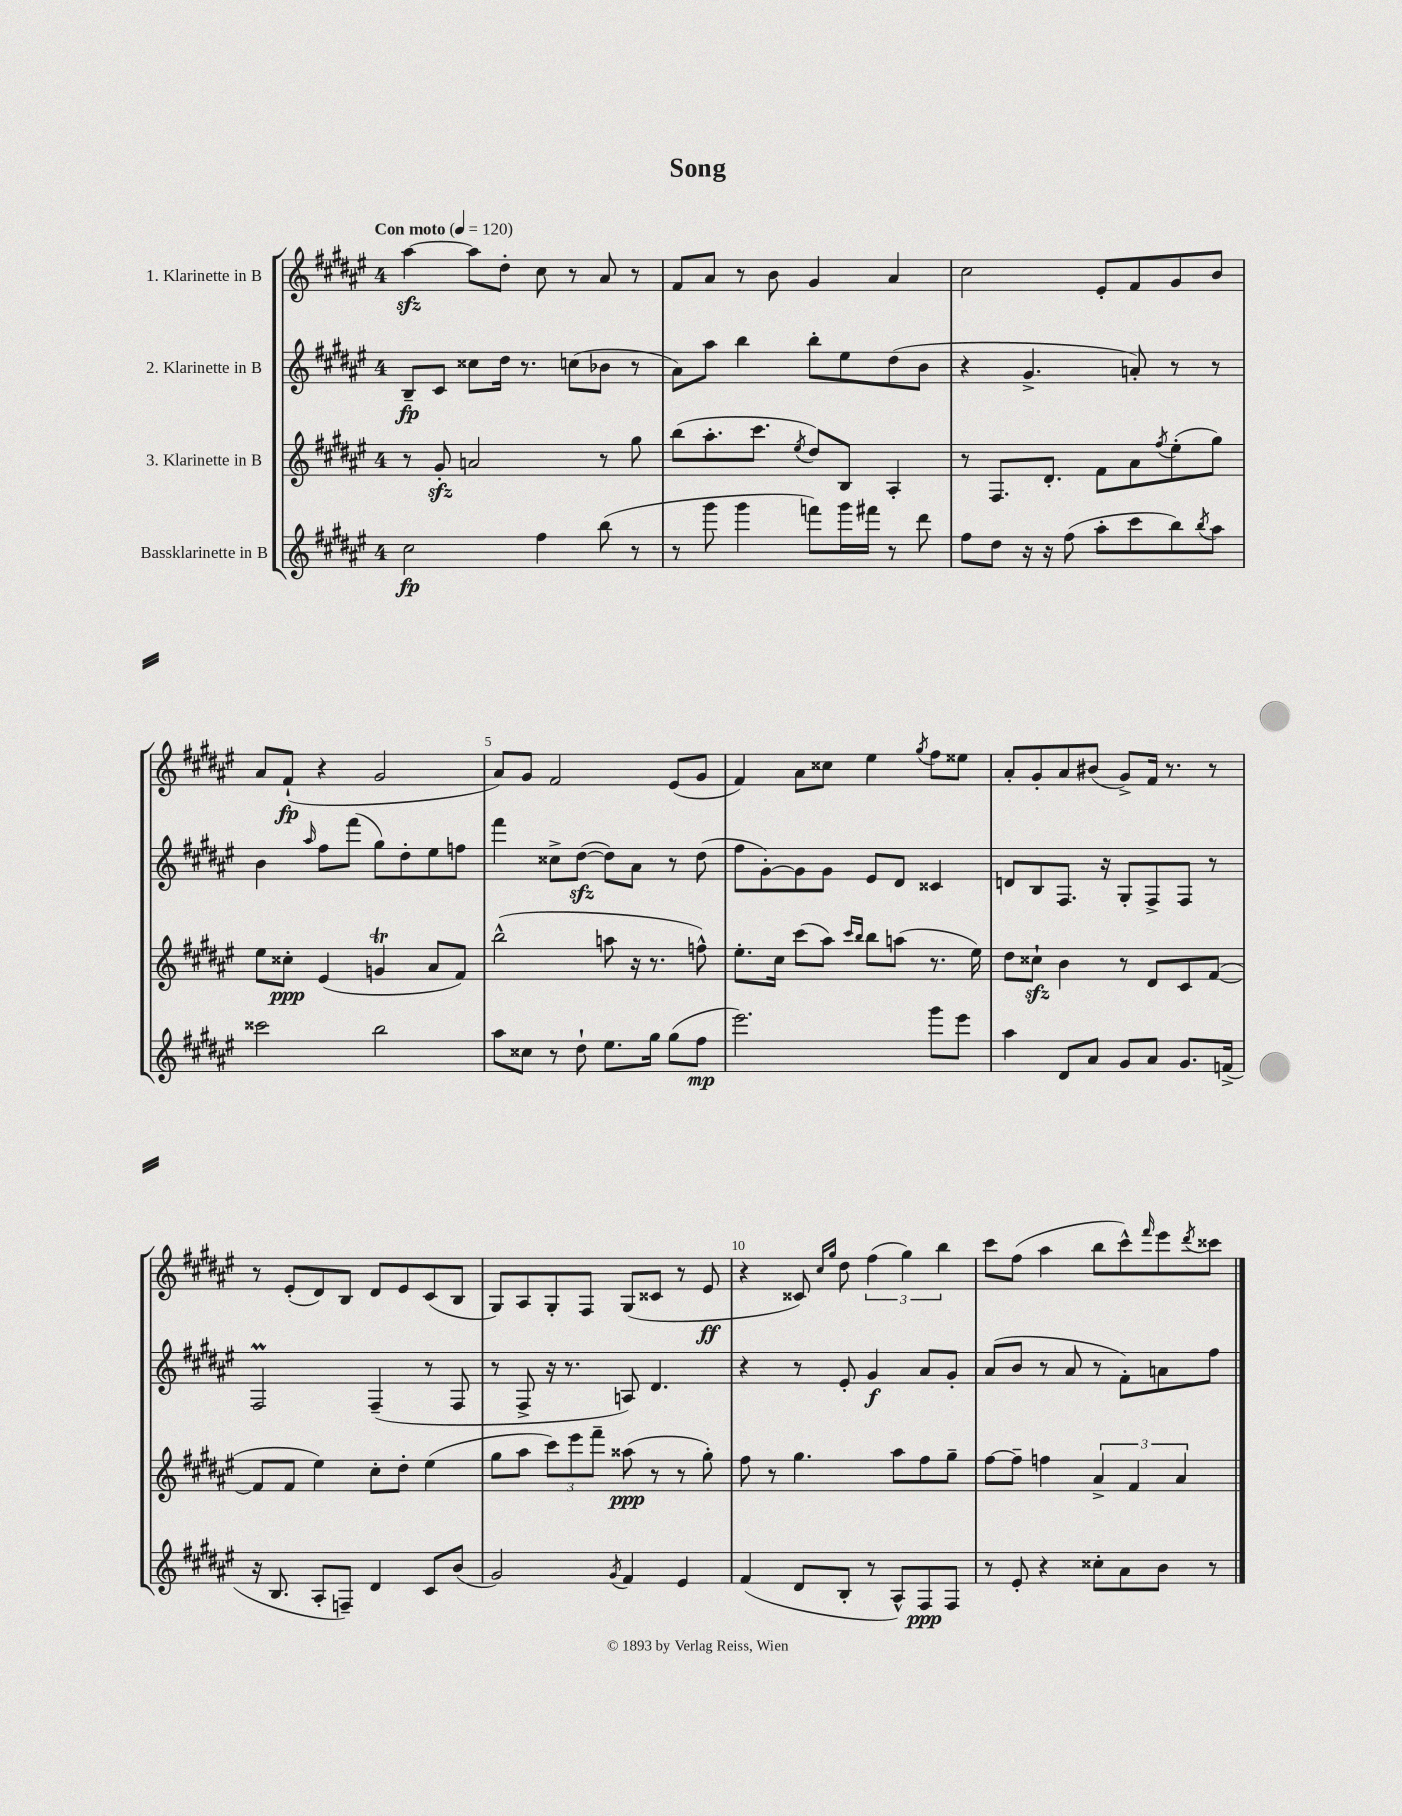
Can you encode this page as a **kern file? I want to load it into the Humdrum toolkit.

**kern	**kern	**kern	**kern
*staff4	*staff3	*staff2	*staff1
*clefG2	*clefG2	*clefG2	*clefG2
*k[f#c#g#d#a#e#]	*k[f#c#g#d#a#e#]	*k[f#c#g#d#a#e#]	*k[f#c#g#d#a#e#]
*M4/4	*M4/4	*M4/4	*M4/4
*MM120	*MM120	*MM120	*MM120
2cc#	8r	8B~	[4aa#
.	8g#'	8c#	.
.	2a	8cc##	8aa#]
.	.	16dd#	8dd#'
.	.	8.r	.
4ff#	.	.	8cc#
.	.	(8cc	8r
(8bb	8r	8b-	8a#
8r	8gg#	8r	8r
=	=	=	=
8r	(8bb	8a#)	8f#
8ggg#	8.aa#'	8aa#	8a#
4ggg#	.	4bb	8r
.	8.ccc#	.	.
.	.	.	8b
.	8qee#	.	.
8fff)	8dd#)	8bb'	4g#
16ggg#	8B	8ee#	.
16fff#	.	.	.
8r	4A#'	(8dd#	4a#
8ddd#	.	8b	.
=	=	=	=
8ff#	8r	4r	2cc#
8dd#	8.F#	.	.
16r	.	4.g#^	.
16r	8.d#'	.	.
(8ff#	.	.	.
8aa#'	8f#	.	8e#'
8ccc#	8a#	8a')	8f#
.	8qff#	.	.
8bb)	(8ee#'	8r	8g#
8qbb	.	.	.
8aa#	8gg#)	8r	8b
=	=	=	=
2ccc##	8ee#	4b	8a#
.	8cc##'	.	(8f#`
.	.	16qqaa#	.
.	(4e#	8ff#	4r
.	.	(8fff#	.
2bb	4g	8gg#)	2g#
.	.	8dd#'	.
.	8a#	8ee#	.
.	8f#)	8ff	.
=	=	=	=
8aa#	(2bb^^	4fff#	8a#)
8cc##	.	.	8g#
8r	.	8cc##^	2f#
8dd#`	.	([8dd#	.
8.ee#	8aa	8dd#])	.
.	16r	8a#	.
16gg#	8.r	.	.
(8gg#	.	8r	(8e#
8ff#	8ff^^)	(8dd#	8g#
=	=	=	=
2.eee#)	8.ee#'	8ff#	4f#)
.	.	[8g#')	.
.	16cc#	.	.
.	(8ccc#	8g#]	8a#
.	8aa#)	8g#	8cc##
.	16qqccc#	.	.
.	16qqbb	.	.
.	8bb	8e#	4ee#
.	(8aa	8d#	.
.	.	.	8qgg#
8ggg#	8.r	4c##	8ff#
8eee#	.	.	8ee##
.	16ee#)	.	.
=	=	=	=
4aa#	8dd#	8d	8a#'
.	8cc##`	8B	8g#'
8d#	4b	8.F#	8a#
8a#	.	.	(8b#
.	.	16r	.
8g#	8r	8G#'	8g#^)
8a#	8d#	8F#^	16f#
.	.	.	8.r
8.g#	8c#	8F#	.
.	([8f#	8r	8r
(16f^	.	.	.
=	=	=	=
16r	8f#]	2F#	8r
8.B	.	.	.
.	8f#	.	(8e#'
8A#'	4ee#)	.	8d#)
8F~)	.	.	8B
4d#	8cc#'	(4F#~	8d#
.	8dd#'	.	8e#
8c#	(4ee#	8r	(8c#
(8b	.	8F#	8B
=	=	=	=
2g#)	8gg#	8r	8G#)
.	8aa#	8F#^	8A#
.	12ccc#)	16r	8G#'
.	.	8.r	.
.	12eee#	.	.
.	.	.	8F#
.	12fff#~	.	.
8qg#	.	.	.
4f#	(8aa##	8A)	(8G#
.	8r	4.d#	8c##
4e#	8r	.	8r
.	8gg#')	.	8e#
=	=	=	=
(4f#	8ff#	4r	4r
.	8r	.	.
8d#	4.gg#	8r	8c##)
.	.	.	16qqcc#
.	.	.	16qqgg#
8B'	.	8e#'	8dd#
8r	.	4g#	(6ff#
8A#^^)	8aa#	.	.
.	.	.	6gg#)
8F#	8ff#	8a#	.
.	.	.	6bb
8F#	8gg#~	8g#'	.
=	=	=	=
8r	[8ff#	(8a#	8ccc#
8e#'	8ff#~]	8b	(8ff#
4r	4ff	8r	4aa#
.	.	8a#	.
8cc##'	6a#^	8r	8bb
8a#	.	8f#')	8ccc#^^)
.	6f#	.	.
.	.	.	16qqfff#
8b	.	8a	8eee#
.	6a#	.	.
.	.	.	8qddd#
8r	.	8ff#	8ccc##
==	==	==	==
*-	*-	*-	*-
